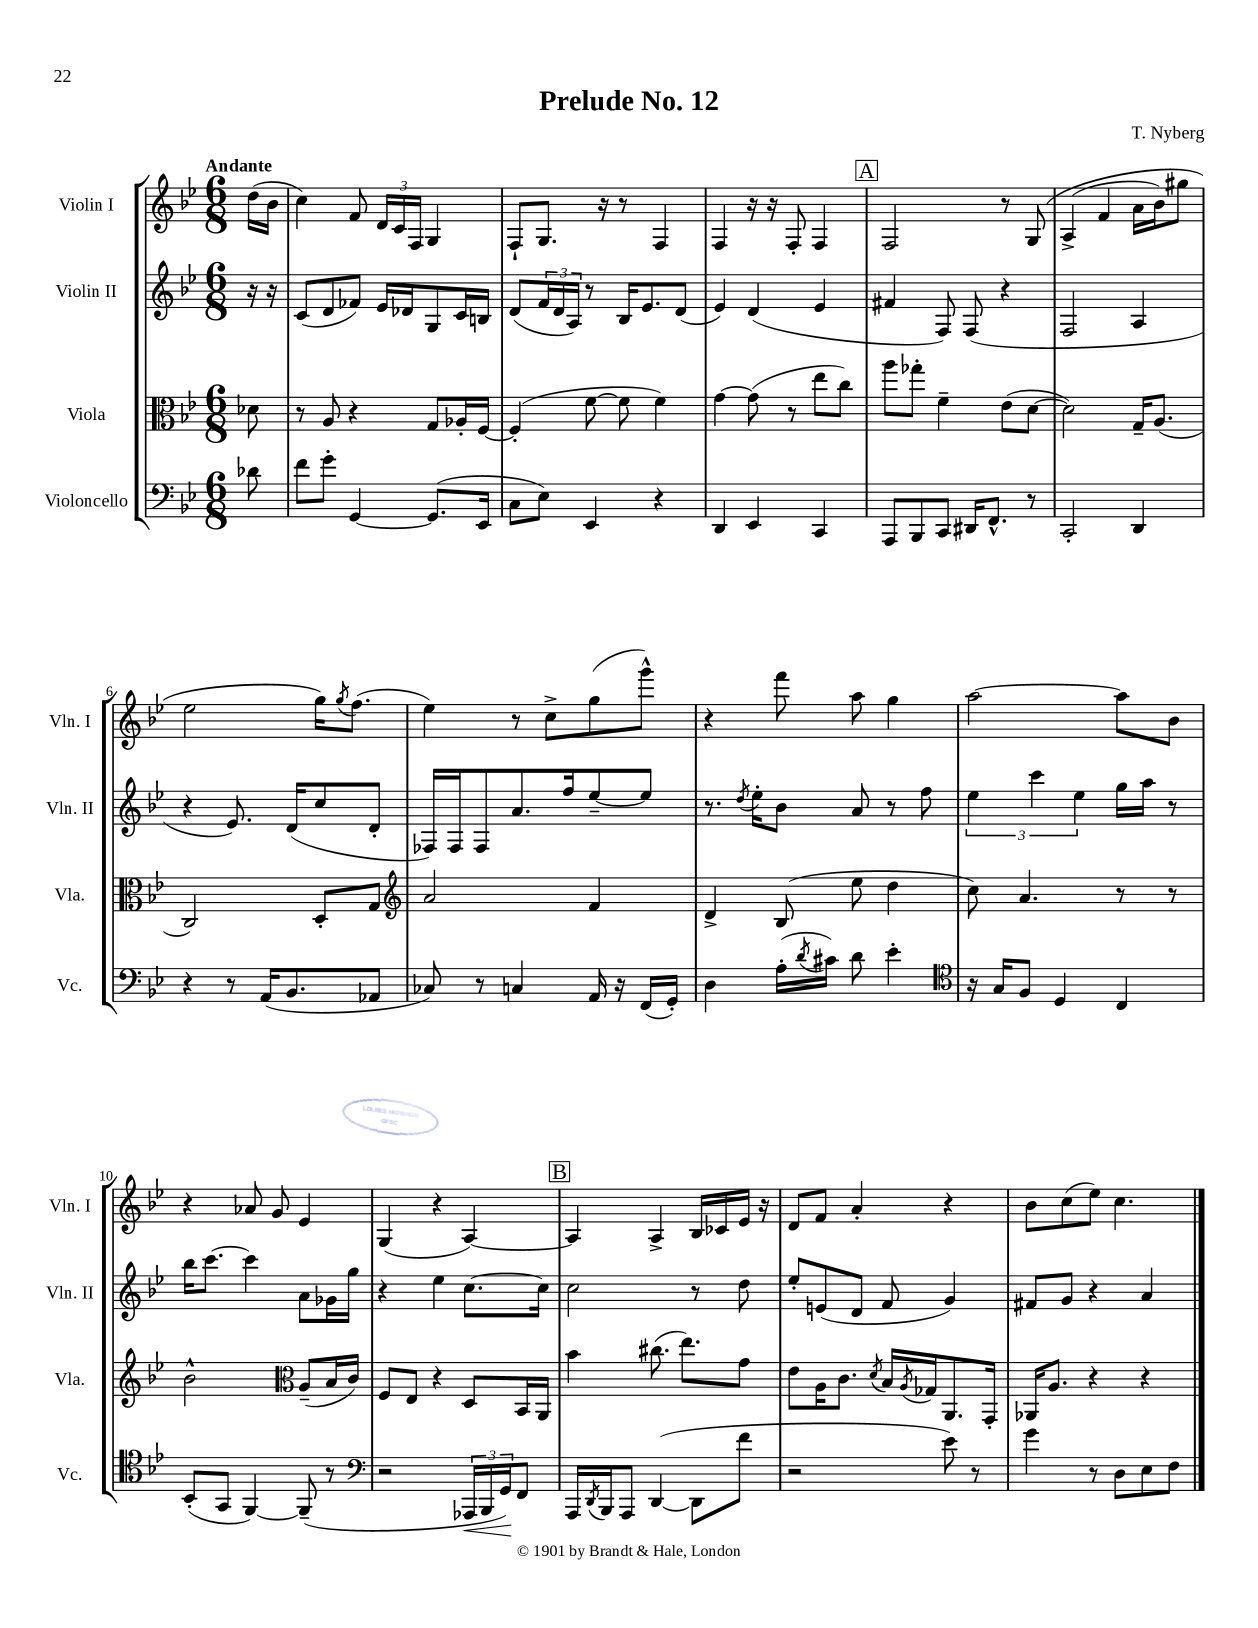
\header { title = "Prelude No. 12" composer = "T. Nyberg" }
<<
\new StaffGroup <<
\new Staff = "s0" \with { instrumentName = "Violin I" shortInstrumentName = "Vln. I" } {
    \clef treble \key bes \major \numericTimeSignature \time 6/8 \partial 8 \tempo "Andante"
    d''16( bes'16 |
    c''4) f'8 \tuplet 3/2 { d'16 c'16 f16 } g4 |
    f8-! g8. r16 r8 f4 |
    f4 r16 r16 f8-. f4 |
    \mark \markup { \box "A" } f2 r8 g8\( |
    a4->( f'4 a'16 bes'16) gis''8 |
    ees''2 g''16\) \acciaccatura { g''8 } f''8.( |
    ees''4) r8 c''8-> g''8( g'''8-^) |
    r4 f'''8 a''8 g''4 |
    a''2~ a''8 bes'8 |
    r4 aes'8 g'8 ees'4 |
    g4( r4 a4~) |
    \mark \markup { \box "B" } a4 a4-> bes16 ces'16 ees'16 r16 |
    d'8 f'8 a'4-. r4 |
    bes'8 c''8( ees''8) c''4. \bar "|." |
}
\new Staff = "s1" \with { instrumentName = "Violin II" shortInstrumentName = "Vln. II" } {
    \clef treble \key bes \major \numericTimeSignature \time 6/8 \partial 8
    r16 r16 |
    c'8( d'8 fes'8) ees'16 des'16 g8 c'16 b16 |
    d'8( \tuplet 3/2 { f'16 d'16 a16) } r8 bes16 ees'8. d'8( |
    ees'4) d'4( ees'4 |
    \mark \markup { \box "A" } fis'4 f8) f8( r4 |
    f2 a4 |
    r4 ees'8.) d'16( c''8 d'8-. |
    fes16) fes16 fes8 a'8. f''16 ees''8~-- ees''8 |
    r8. \acciaccatura { d''8 } ees''16-. bes'8 a'8 r8 f''8 |
    \tuplet 3/2 { ees''4 c'''4 ees''4 } g''16 a''16 r8 |
    bes''16 c'''8.~ c'''4 a'8 ges'16 g''16 |
    r4 ees''4 c''8.~ c''16 |
    \mark \markup { \box "B" } c''2 r8 d''8 |
    ees''8-. e'8( d'8 f'8 g'4) |
    fis'8 g'8 r4 a'4 \bar "|." |
}
\new Staff = "s2" \with { instrumentName = "Viola" shortInstrumentName = "Vla." } {
    \clef alto \key bes \major \numericTimeSignature \time 6/8 \partial 8
    des'8 |
    r8 a8 r4 g8 aes16-. f16~ |
    f4-.( f'8~ f'8 f'4) |
    g'4~ g'8( r8 ees''8 c''8) |
    \mark \markup { \box "A" } a''8 ges''8-. f'4-- ees'8( d'8~ |
    d'2) g16-- a8.( |
    c2) d8-. g8 |
    \clef treble a'2 f'4 |
    d'4-> bes8( ees''8 d''4 |
    c''8) a'4. r8 r8 |
    bes'2-^ \clef alto a8--( bes16 c'16) |
    f8 ees8 r4 d8 bes,16 a,16 |
    \mark \markup { \box "B" } bes'4 cis''8.( ees''8.) g'8 |
    ees'8 a16 c'8. \acciaccatura { d'8 } bes16 \acciaccatura { a8 } ges16 a,8. g,16-. |
    aes,16 a8. r4 r4 \bar "|." |
}
\new Staff = "s3" \with { instrumentName = "Violoncello" shortInstrumentName = "Vc." } {
    \clef bass \key bes \major \numericTimeSignature \time 6/8 \partial 8
    des'8 |
    f'8 g'8-. g,4~ g,8.( ees,16 |
    c8 ees8) ees,4 r4 |
    d,4 ees,4 c,4 |
    \mark \markup { \box "A" } a,,8 bes,,8 c,8 dis,16 f,8.-^ r8 |
    c,2-. d,4 |
    r4 r8 a,16( bes,8. aes,8 |
    ces8) r8 c4 a,16 r16 f,16( g,16-.) |
    d4 a16-.( \acciaccatura { d'8 } cis'16) d'8 ees'4-. |
    \clef tenor r16 g16 f8 d4 c4 |
    bes,8-.( g,8 f,4~) f,8--( r8 |
    \clef bass r2 \tuplet 3/2 { aes,,16\< bes,,16 g,16\!) } f,8 |
    \mark \markup { \box "B" } a,,16 \acciaccatura { d,8 } bes,,16 a,,8 d,4~( d,8 f'8 |
    r2 ees'8) r8 |
    g'4 r8 d8 ees8 f8 \bar "|." |
}
>>
>>
